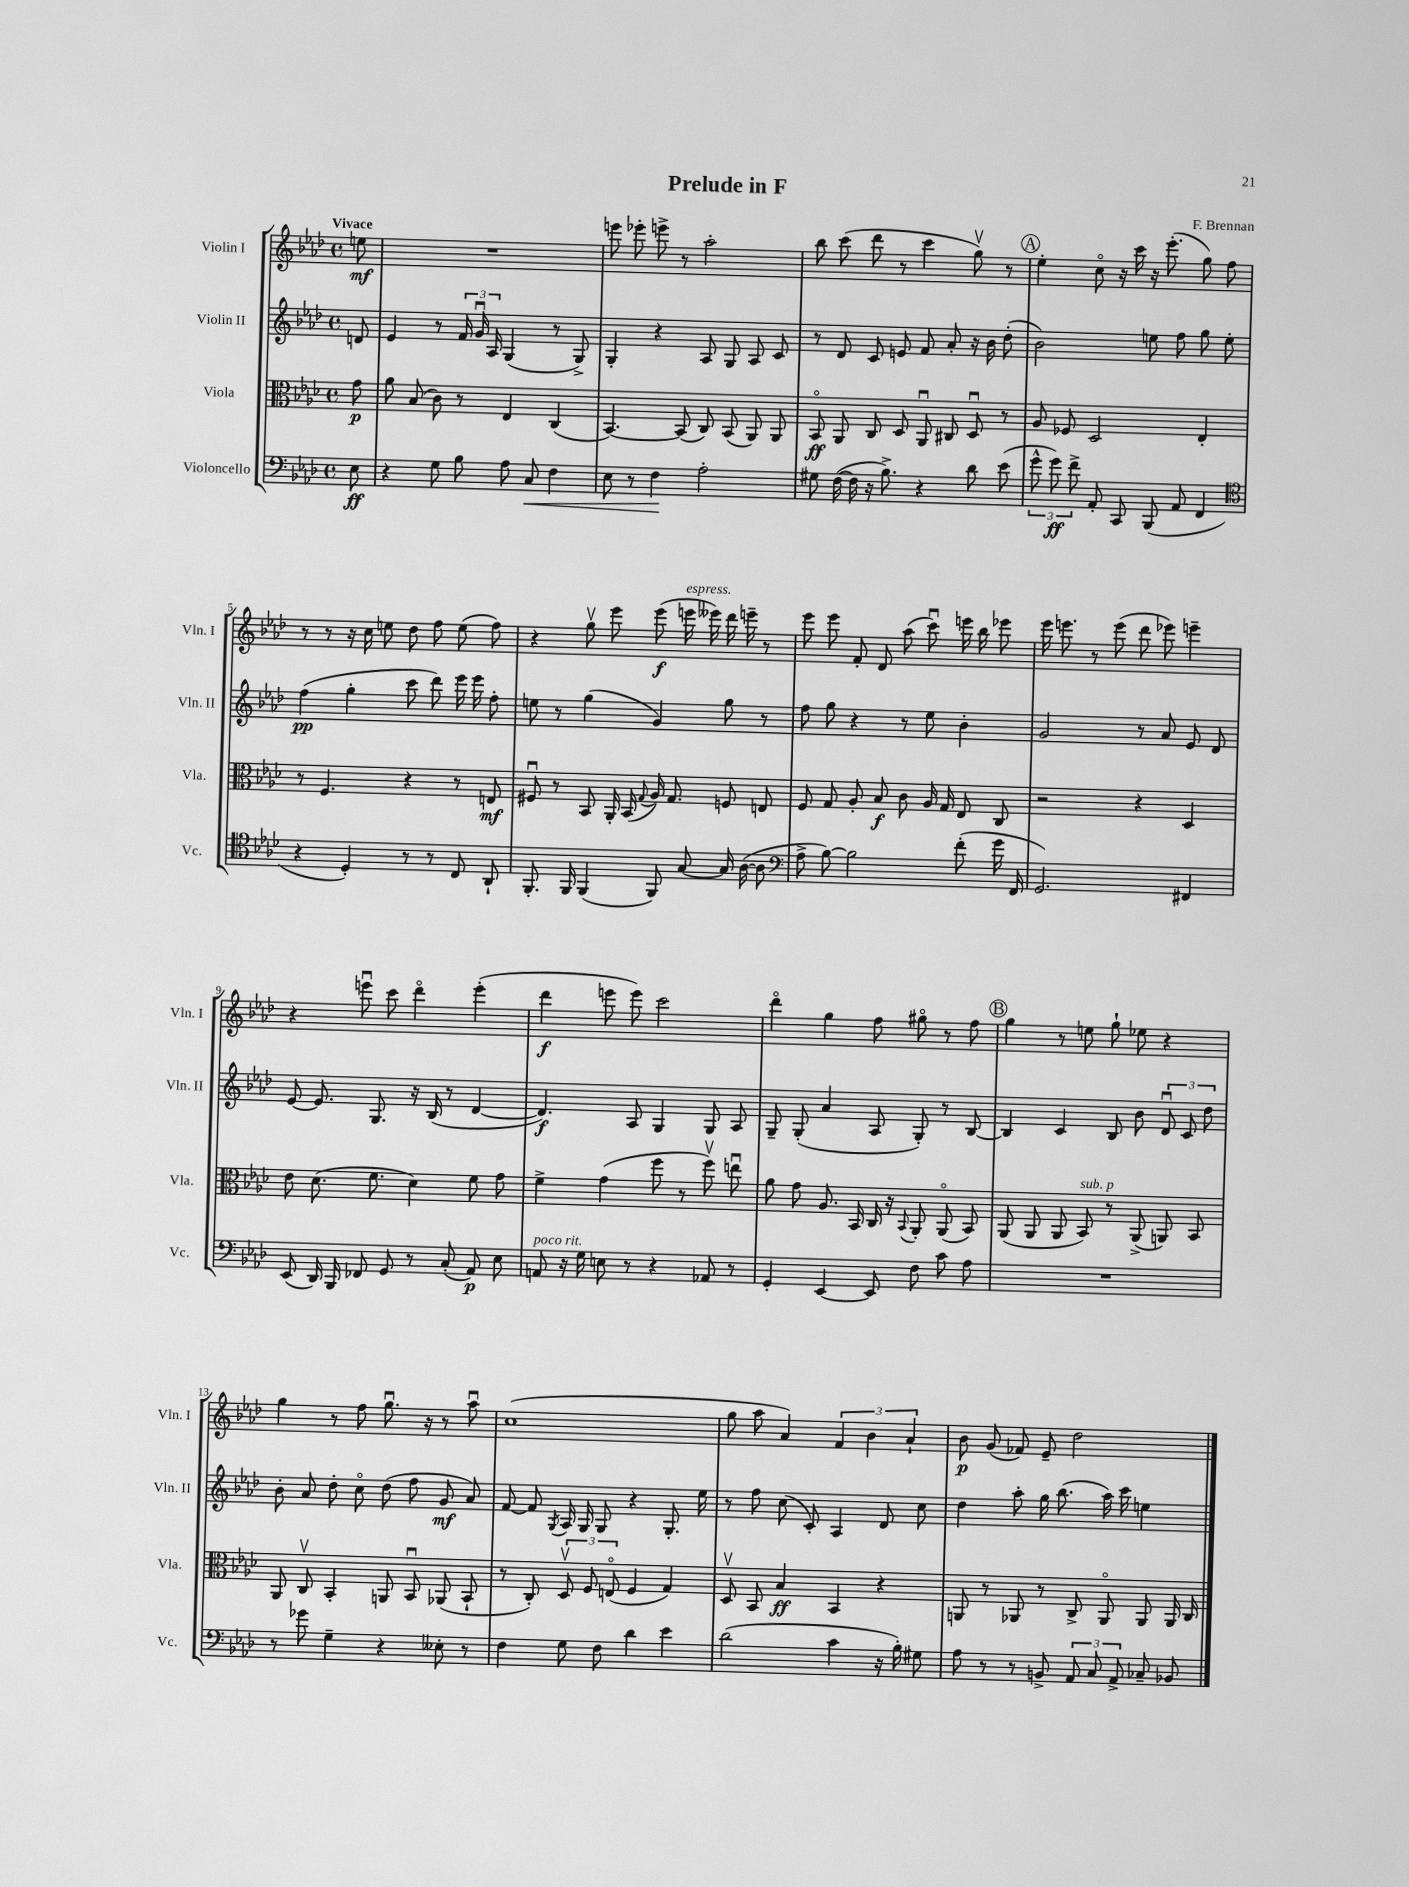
\header { title = "Prelude in F" composer = "F. Brennan" }
<<
\new StaffGroup <<
\new Staff = "s0" \with { instrumentName = "Violin I" shortInstrumentName = "Vln. I" } {
    \clef treble \key aes \major \defaultTimeSignature \time 4/4 \partial 8 \tempo "Vivace"
    \autoBeamOff e''8\mf |
    R1 |
    e'''8 ees'''8-. e'''8-> r8 aes''2-. |
    bes''8 c'''8( des'''8 r8 c'''4 g''8\upbow) r8 |
    \mark \markup { \circle "A" } ees''4-. c''8\flageolet r16 c'''16 r16 ees'''8.-.( g''8) f''8 |
    r8 r8 r16 c''16 e''8 des''8 f''8 e''8( f''8) |
    r4 g''8\upbow ees'''8 ees'''8\f( e'''16^\markup { \italic "espress." } eeses'''16) des'''16 e'''16-- r8 |
    ees'''8 ees'''8 f'8-. des'8 aes''8( c'''8\downbow) e'''16 bes''16 ees'''8 |
    ees'''16 e'''8. r8 e'''8( des'''8 ees'''8) e'''4-- |
    r4 e'''8\downbow c'''8 des'''4\flageolet e'''4-.( |
    des'''4\f e'''8 e'''8) c'''2 |
    des'''4\flageolet g''4 f''8 gis''8\flageolet r8 f''8 |
    \mark \markup { \circle "B" } g''4 r8 e''8 g''8-! ees''8 r4 |
    g''4 r8 f''8 g''8.\downbow r16 r8 aes''8\downbow |
    c''1( |
    g''8 aes''8 aes'4) \tuplet 3/2 { f'4 bes'4 aes'4-! } |
    bes'8\p g'8( fes'8) ees'8-- des''2 \bar "|." |
}
\new Staff = "s1" \with { instrumentName = "Violin II" shortInstrumentName = "Vln. II" } {
    \clef treble \key aes \major \defaultTimeSignature \time 4/4 \partial 8
    \autoBeamOff d'8 |
    ees'4 r8 \tuplet 3/2 { f'16 g'16\downbow aes16 } g4( r8 g8->) |
    g4-. r4 aes8 g8 aes8 c'8 |
    r8 des'8 c'8 e'8 f'8 aes'8-. r16 bes'16 des''8-.( |
    \mark \markup { \circle "A" } bes'2) e''8 f''8 g''8 e''8-. |
    f''4\pp( g''4-. c'''8 des'''8) ees'''16 ees'''16 f''8-. |
    e''8 r8 g''4( g'4) g''8 r8 |
    f''8 g''8 r4 r8 ees''8 bes'4-. |
    g'2 r8 aes'8 ees'8 des'8 |
    ees'8~ ees'8. g8. r16 bes16( r8 des'4~ |
    des'4.\f) aes8 g4 g8 aes8 |
    g8-- g8-.( aes'4 aes8 g8-.) r8 bes8~ |
    \mark \markup { \circle "B" } bes4 c'4 bes8 bes'8 \tuplet 3/2 { des'8\downbow c'8 des''8 } |
    bes'8-. aes'8 des''8-. c''8\flageolet des''8( f''8 g'8\mf aes'8) |
    f'8~ f'8 \acciaccatura { g8 } aes16 g16 g8 r4 g8.-. ees''16 |
    r8 f''8 c''8( c'8-.) aes4 des'8 c''8 |
    des''4 aes''8-. g''16 bes''8.( aes''16) c'''16 e''4 \bar "|." |
}
\new Staff = "s2" \with { instrumentName = "Viola" shortInstrumentName = "Vla." } {
    \clef alto \key aes \major \defaultTimeSignature \time 4/4 \partial 8
    \autoBeamOff g'8\p |
    aes'8 bes8( c'8) r8 ees4 c4( |
    bes,4.~) bes,8( c8) bes,8( aes,8) aes,8 |
    bes,8\flageolet\ff aes,8 c8 des8 aes,8\downbow cis8 des8\downbow r8 |
    \mark \markup { \circle "A" } aes8 fes8 des2 ees4-. |
    r8 f4. r4 r8 e8\mf |
    fis8\downbow r8 bes,8 aes,16-. bes,16( \appoggiatura { g8 } aes16) g8. f8 e8 |
    f8 g8 aes8-. bes8\f c'8 aes16 g16 ees8 c8 |
    r2 r4 des4 |
    ees'8 des'8.( f'8. des'4) f'8 g'8 |
    f'4-> g'4( f''8 r8 f''8\upbow) e''8\downbow |
    aes'8 g'8 aes8. bes,16 c16 r16 \appoggiatura { bes,8 } aes,8-. aes,8\flageolet( bes,8) |
    \mark \markup { \circle "B" } aes,8( aes,8 aes,8 bes,8^\markup { \italic "sub. p" }) r8 aes,8->( a,8) bes,8 |
    aes,8 c8\upbow bes,4-. a,8 bes,8\downbow aes,8( bes,8-! |
    r8 c8-.) \tuplet 3/2 { des8\upbow f8 e8\flageolet( } f4 g4) |
    des8\upbow bes,8 bes4\ff bes,4 r4 |
    a,8 r8 aes,8 r8 c8-> aes,8\flageolet aes,8 aes,16 c16 \bar "|." |
}
\new Staff = "s3" \with { instrumentName = "Violoncello" shortInstrumentName = "Vc." } {
    \clef bass \key aes \major \defaultTimeSignature \time 4/4 \partial 8
    \autoBeamOff ees8\ff |
    r4 g8 bes8 aes8 c8\< f4 |
    ees8 r8 f4\! aes2-. |
    gis8 f16~( f16 r16 bes8.->) r4 des'8 ees'8( |
    \mark \markup { \circle "A" } \tuplet 3/2 { g'8-^ g'8\ff) f'8-> } aes,8-. c,8 bes,,8( aes,8 f,4 |
    \clef tenor r4 des4-.) r8 r8 c8 aes,8-! |
    f,8.-. f,16 f,4( f,8) g8~ g16 aes16~( aes8 |
    \clef bass aes8-> bes8~) bes2 f'8-.( g'16 f,16 |
    g,2.) fis,4 |
    ees,8( des,16) bes,,16 fes,8 g,8 r8 c8-.( aes,8\p) ees8 |
    a,8^\markup { \italic "poco rit." } r16 g16 e8 r8 r4 aes,8 r8 |
    g,4-. ees,4~ ees,8 f8 c'8 aes8 |
    \mark \markup { \circle "B" } R1 |
    r8 ges'8 g4-- r4 eeses8-. r8 |
    f4 g8 f8 des'4 ees'4 |
    des'2( c'4 r16 bes16-.) gis8 |
    aes8 r8 r8 b,8-> \tuplet 3/2 { aes,8 c8 aes,8-> } ces8-- bes,8 \bar "|." |
}
>>
>>
